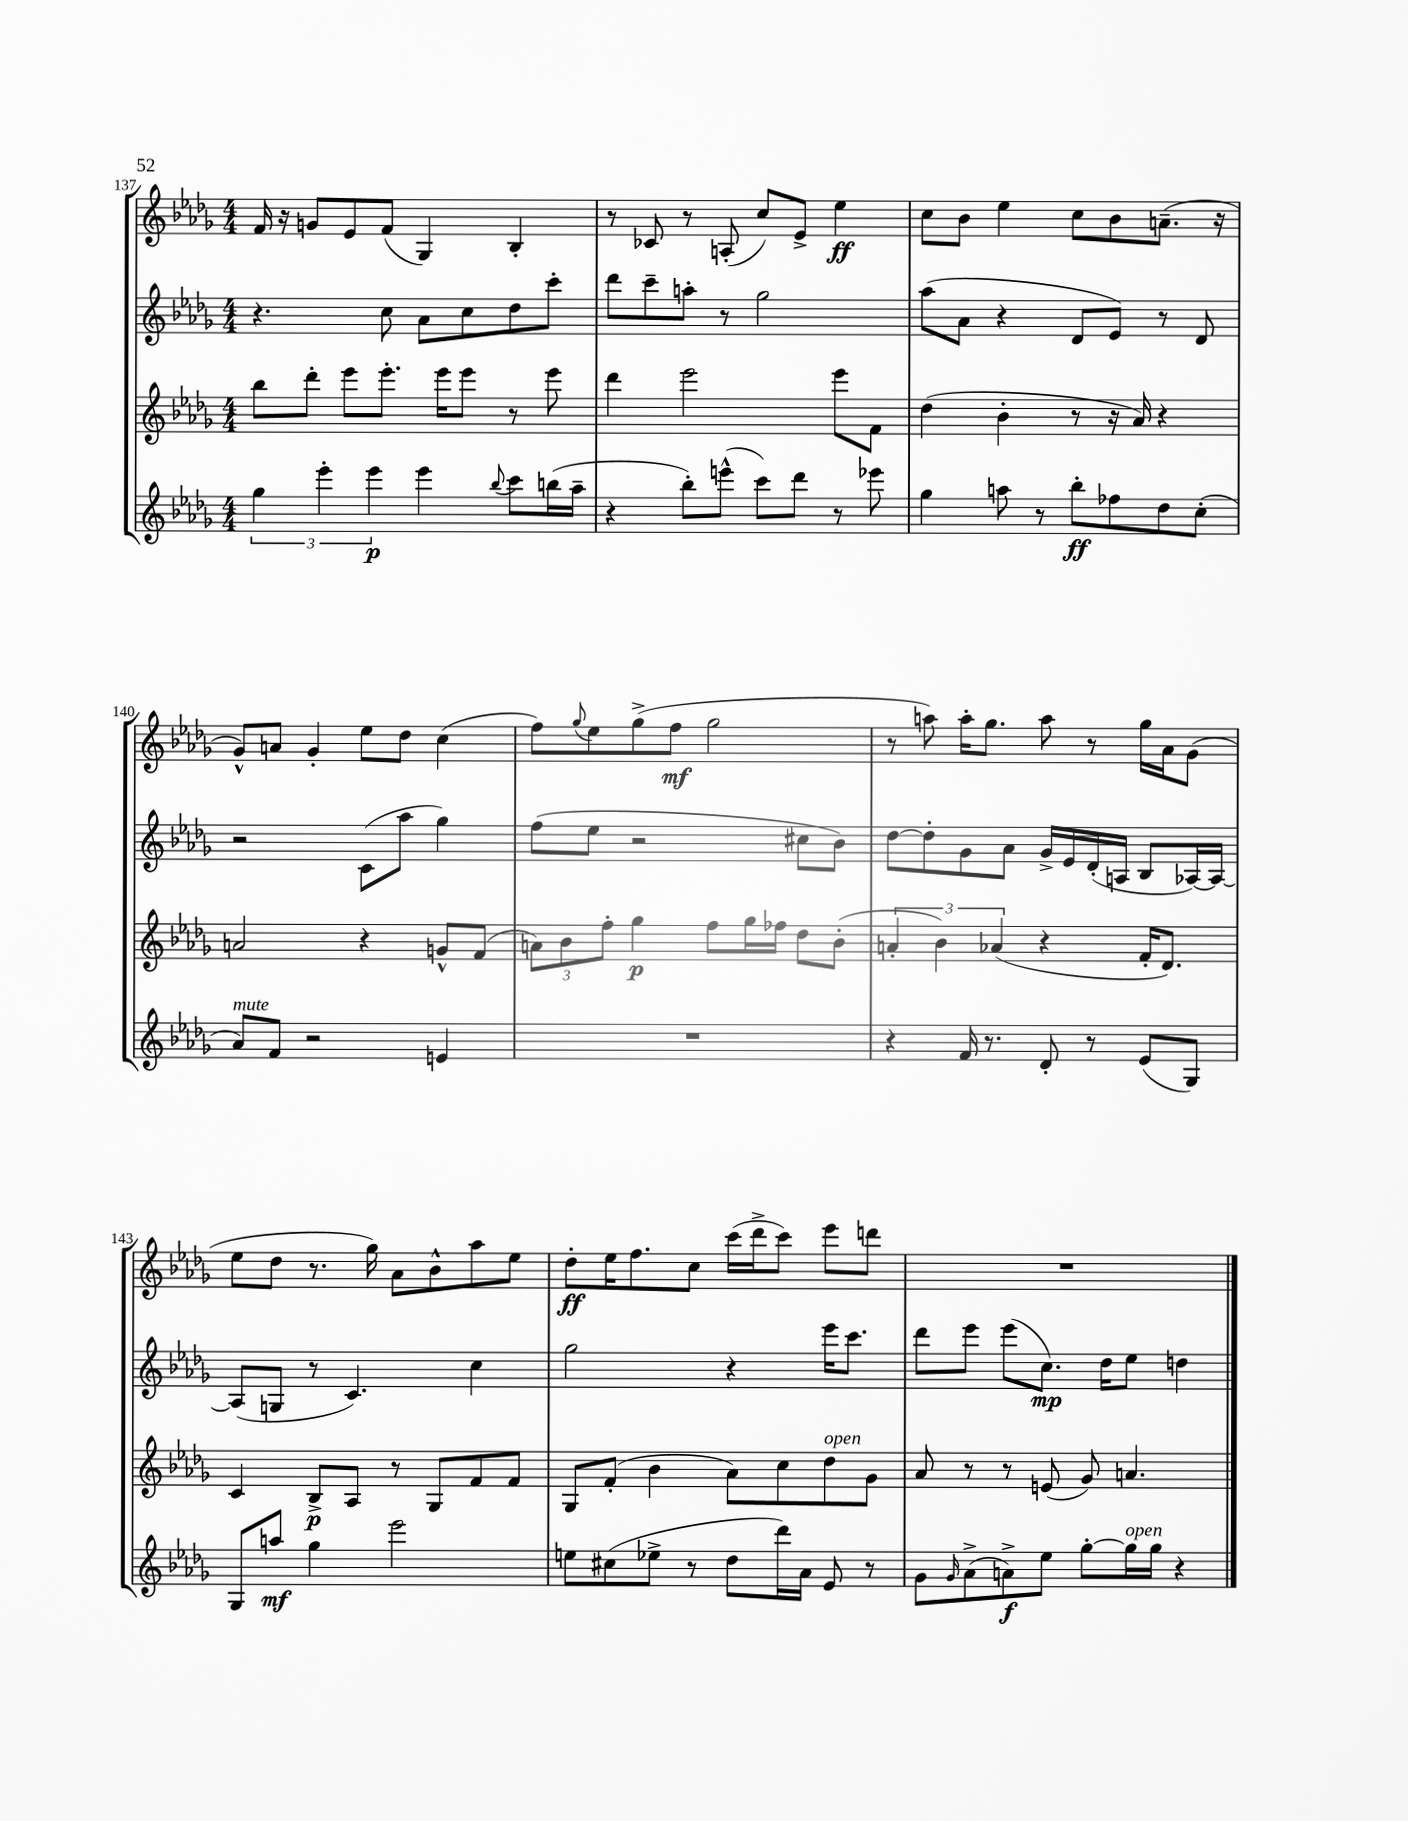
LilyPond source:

<<
\new StaffGroup <<
\new Staff = "s0" {
    \clef treble \key des \major \numericTimeSignature \time 4/4
    f'16 r16 g'8 ees'8 f'8( ges4) bes4-. |
    r8 ces'8 r8 a8-.( c''8) ees'8-> ees''4\ff |
    c''8 bes'8 ees''4 c''8 bes'8 a'8.--( r16 |
    ges'8-^) a'8 ges'4-. ees''8 des''8 c''4( |
    f''8) \appoggiatura { ges''8 } ees''8 ges''8->( f''8\mf ges''2 |
    r8 a''8) a''16-. ges''8. a''8 r8 ges''16 aes'16 ges'8( |
    ees''8 des''8 r8. ges''16) aes'8 bes'8-^ aes''8 ees''8 |
    des''8-.\ff ees''16 f''8. c''8 c'''16( des'''16-> c'''8) ees'''8 d'''8 |
    R1 \bar "|." |
}
\new Staff = "s1" {
    \clef treble \key des \major \numericTimeSignature \time 4/4
    r4. c''8 aes'8 c''8 des''8 c'''8-. |
    des'''8 c'''8-- a''8-. r8 ges''2 |
    aes''8( aes'8 r4 des'8 ees'8) r8 des'8 |
    r2 c'8( aes''8 ges''4) |
    f''8( ees''8 r2 cis''8 bes'8) |
    des''8~ des''8-. ges'8 aes'8 ges'16-> ees'16 des'16-.( a16 bes8 aes16~) aes16~ |
    aes8( g8 r8 c'4.) c''4 |
    ges''2 r4 ees'''16 c'''8. |
    des'''8 ees'''8 ees'''8( c''8.\mp) des''16 ees''8 d''4 \bar "|." |
}
\new Staff = "s2" {
    \clef treble \key des \major \numericTimeSignature \time 4/4
    bes''8 des'''8-. ees'''8 ees'''8.-. ees'''16 ees'''8 r8 ees'''8 |
    des'''4 ees'''2 ees'''8 f'8 |
    des''4( bes'4-. r8 r16 aes'16) r4 |
    a'2 r4 g'8-^ f'8( |
    \tuplet 3/2 { a'8) bes'8 f''8-. } ges''4\p f''8 ges''16 fes''16 des''8 bes'8-.( |
    \tuplet 3/2 { a'4-. bes'4) aes'4( } r4 f'16-. des'8.) |
    c'4 bes8->\p aes8 r8 ges8 f'8 f'8 |
    ges8 f'8-.( bes'4 aes'8) c''8 des''8^\markup { \italic "open" } ges'8 |
    aes'8 r8 r8 e'8( ges'8) a'4. \bar "|." |
}
\new Staff = "s3" {
    \clef treble \key des \major \numericTimeSignature \time 4/4
    \tuplet 3/2 { ges''4 ees'''4-. ees'''4\p } ees'''4 \appoggiatura { bes''8 } c'''8 b''16( aes''16-- |
    r4 bes''8-.) e'''8-^( c'''8) des'''8 r8 ees'''8 |
    ges''4 a''8 r8 bes''8-.\ff fes''8 des''8 c''8-.( |
    aes'8^\markup { \italic "mute" }) f'8 r2 e'4 |
    R1 |
    r4 f'16 r8. des'8-. r8 ees'8( ges8) |
    ges8 a''8\mf ges''4 ees'''2 |
    e''8 cis''8( ees''8-> r8 des''8 des'''16) aes'16 ees'8 r8 |
    ges'8 \grace { ges'16 } aes'8->( a'8->\f) ees''8 ges''8~-. ges''16^\markup { \italic "open" } ges''16 r4 \bar "|." |
}
>>
>>
\layout { \context { \Score currentBarNumber = #137 } }
